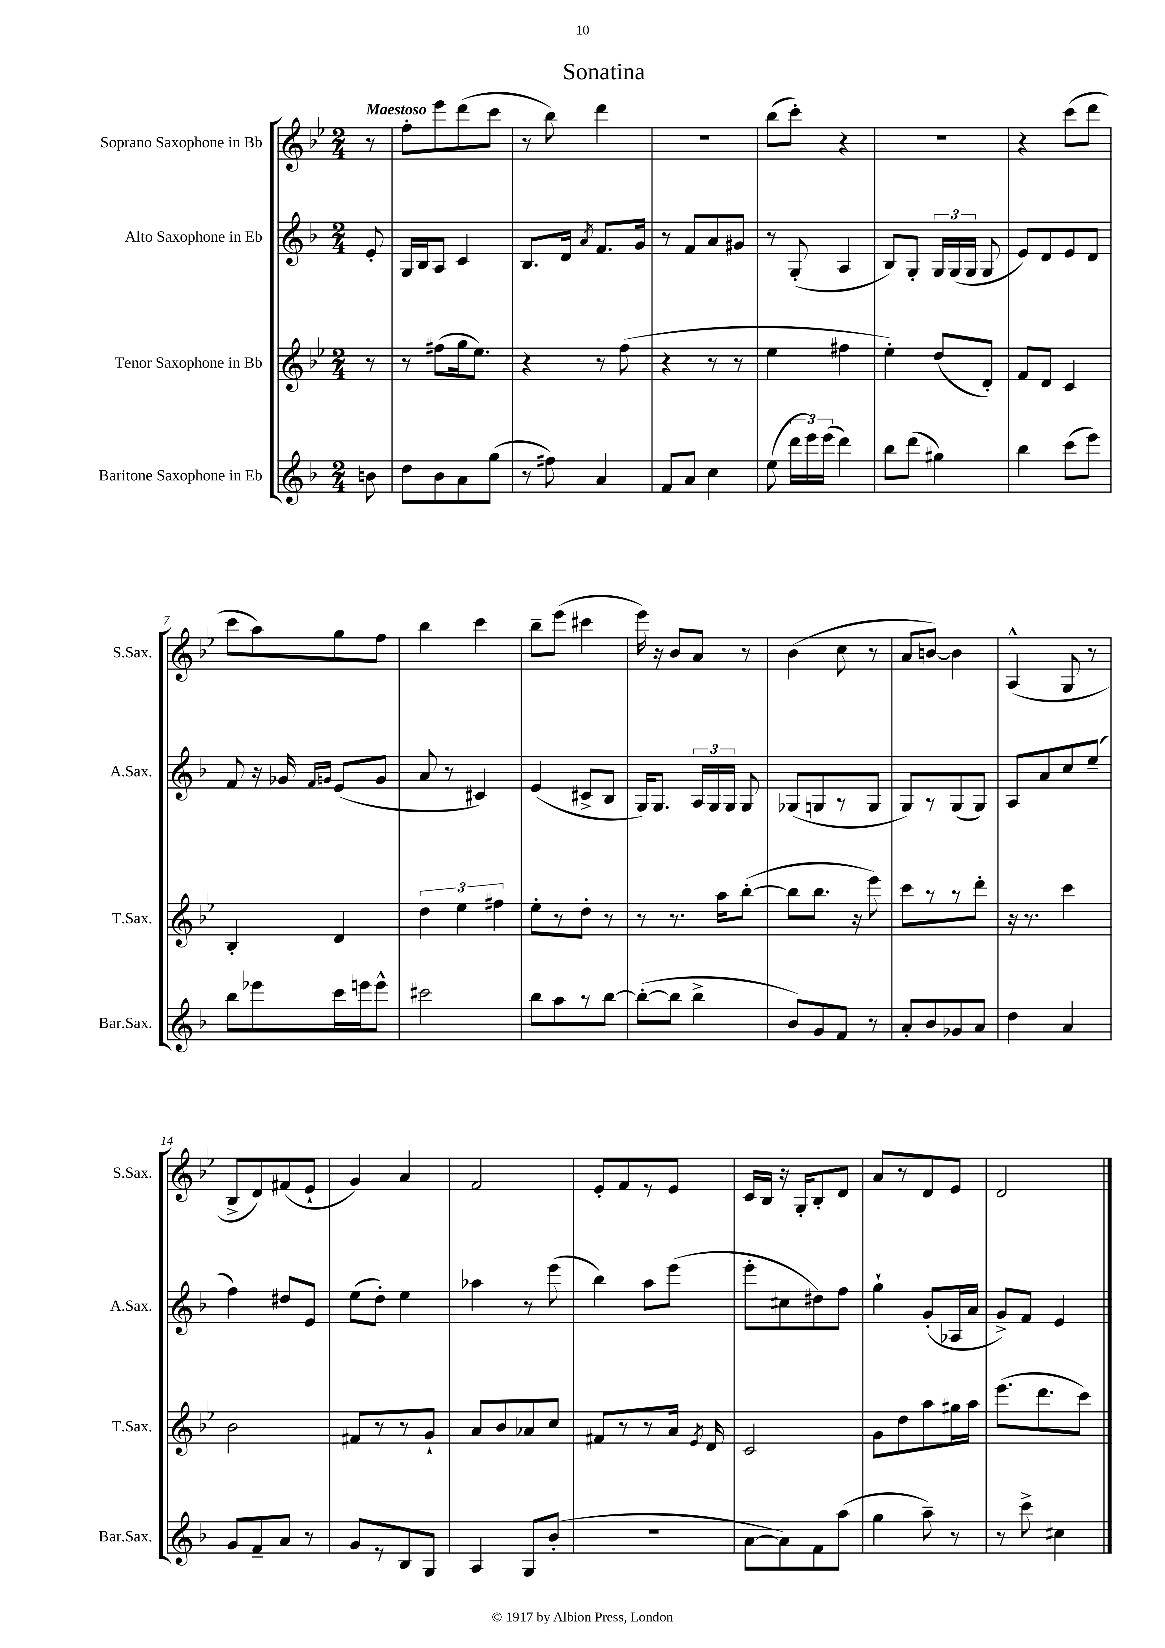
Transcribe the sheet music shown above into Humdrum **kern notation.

**kern	**kern	**kern	**kern
*staff4	*staff3	*staff2	*staff1
*clefG2	*clefG2	*clefG2	*clefG2
*k[b-]	*k[b-e-]	*k[b-]	*k[b-e-]
*M2/4	*M2/4	*M2/4	*M2/4
8b	8r	8e'	8r
=	=	=	=
8dd	8r	16G	8ff'
.	.	16B-	.
8b-	(8ff#	8A	8eee-
8a	16gg	4c	(8ddd
.	8.ee-)	.	.
(8gg	.	.	8ccc
=	=	=	=
8r	4r	8.B-	8r
8ff#)	.	.	8bb-)
.	.	16d	.
.	.	8qa	.
4a	8r	8.f	4ddd
.	(8ff	.	.
.	.	16g	.
=	=	=	=
8f	4r	8r	2r
8a	.	8f	.
4cc	8r	8a	.
.	8r	8g#	.
=	=	=	=
(8ee	4ee-	8r	(8bb-
24ddd	.	(8G'	8ccc')
24eee)	.	.	.
(24eee	.	.	.
4ddd)	4ff#	4A	4r
=	=	=	=
8bb-	4ee-')	8B-)	2r
(8ddd	.	8G'	.
4gg#)	(8dd	24G	.
.	.	(24G	.
.	.	24G	.
.	8d')	8G	.
=	=	=	=
4bb-	8f	8e)	4r
.	8d	8d	.
(8ccc	4c	8e	(8ccc
8eee)	.	8d	8ddd
=	=	=	=
8bb-	4B-'	8f	8ccc
8eee-	.	16r	8aa)
.	.	16g-	.
.	.	16qqf	.
.	.	16qqg	.
16ccc	4d	(8e	8gg
16eee	.	.	.
8eee^^	.	8g	8ff
=	=	=	=
2ccc#	6dd	8a	4bb-
.	.	8r	.
.	6ee-	.	.
.	.	4c#)	4ccc
.	6ff#	.	.
=	=	=	=
8bb-	8ee-'	(4e	8bb-~
8aa	8r	.	(8eee-
8r	8dd'	8c#^	4ccc#
[8bb-	8r	8B-	.
=	=	=	=
(8bb-'_	8r	16G)	16eee-)
.	.	8.G	16r
8bb-]	8.r	.	8b-
4bb-^	.	24A	8a
.	.	24G	.
.	16aa	.	.
.	.	24G	.
.	([8bb-'	8G	8r
=	=	=	=
8b-)	8bb-]	(8G-	(4b-
8g	8.bb-	8G	.
8f	.	8r	8cc
.	16r	.	.
8r	8eee-)	8G	8r
=	=	=	=
8a'	8ccc	8G)	8a
8b-	8r	8r	[8b)
8g-	8r	(8G	4b]
8a	8ddd'	8G)	.
=	=	=	=
4dd	16r	8A	(4A^^
.	8.r	.	.
.	.	8a	.
4a	4ccc	8cc	8G
.	.	(8ee~	8r
=	=	=	=
8g	2b-	4ff)	8B-^
8f~	.	.	8d)
8a	.	8dd#	(8f#
8r	.	8e	8e-`
=	=	=	=
8g	8f#	(8ee	4g)
8r	8r	8dd')	.
8B-	8r	4ee	4a
8G	8g`	.	.
=	=	=	=
4A	8a	4aa-	2f
.	8b-	.	.
8G	8a-	8r	.
(8b-'	8cc	(8eee	.
=	=	=	=
2r	8f#	4bb-)	8e-'
.	8r	.	8f
.	8r	8aa	8r
.	16a	(8eee	8e-
.	8qe-	.	.
.	16d	.	.
=	=	=	=
[8a	2c	8eee'	16c
.	.	.	16B-
8a])	.	8cc#	16r
.	.	.	16G'
8f	.	8dd#)	8B-'
(8aa	.	8ff	8d
=	=	=	=
4gg	8g	4gg`	8a
.	8dd	.	8r
8aa~)	8aa	(8g'	8d
8r	16gg#	16A-	8e-
.	16aa	16a	.
=	=	=	=
8r	(8.eee-	8g^)	2d
8ccc^	.	8f	.
.	8.ddd	.	.
4cc#	.	4e	.
.	8ccc)	.	.
==	==	==	==
*-	*-	*-	*-
